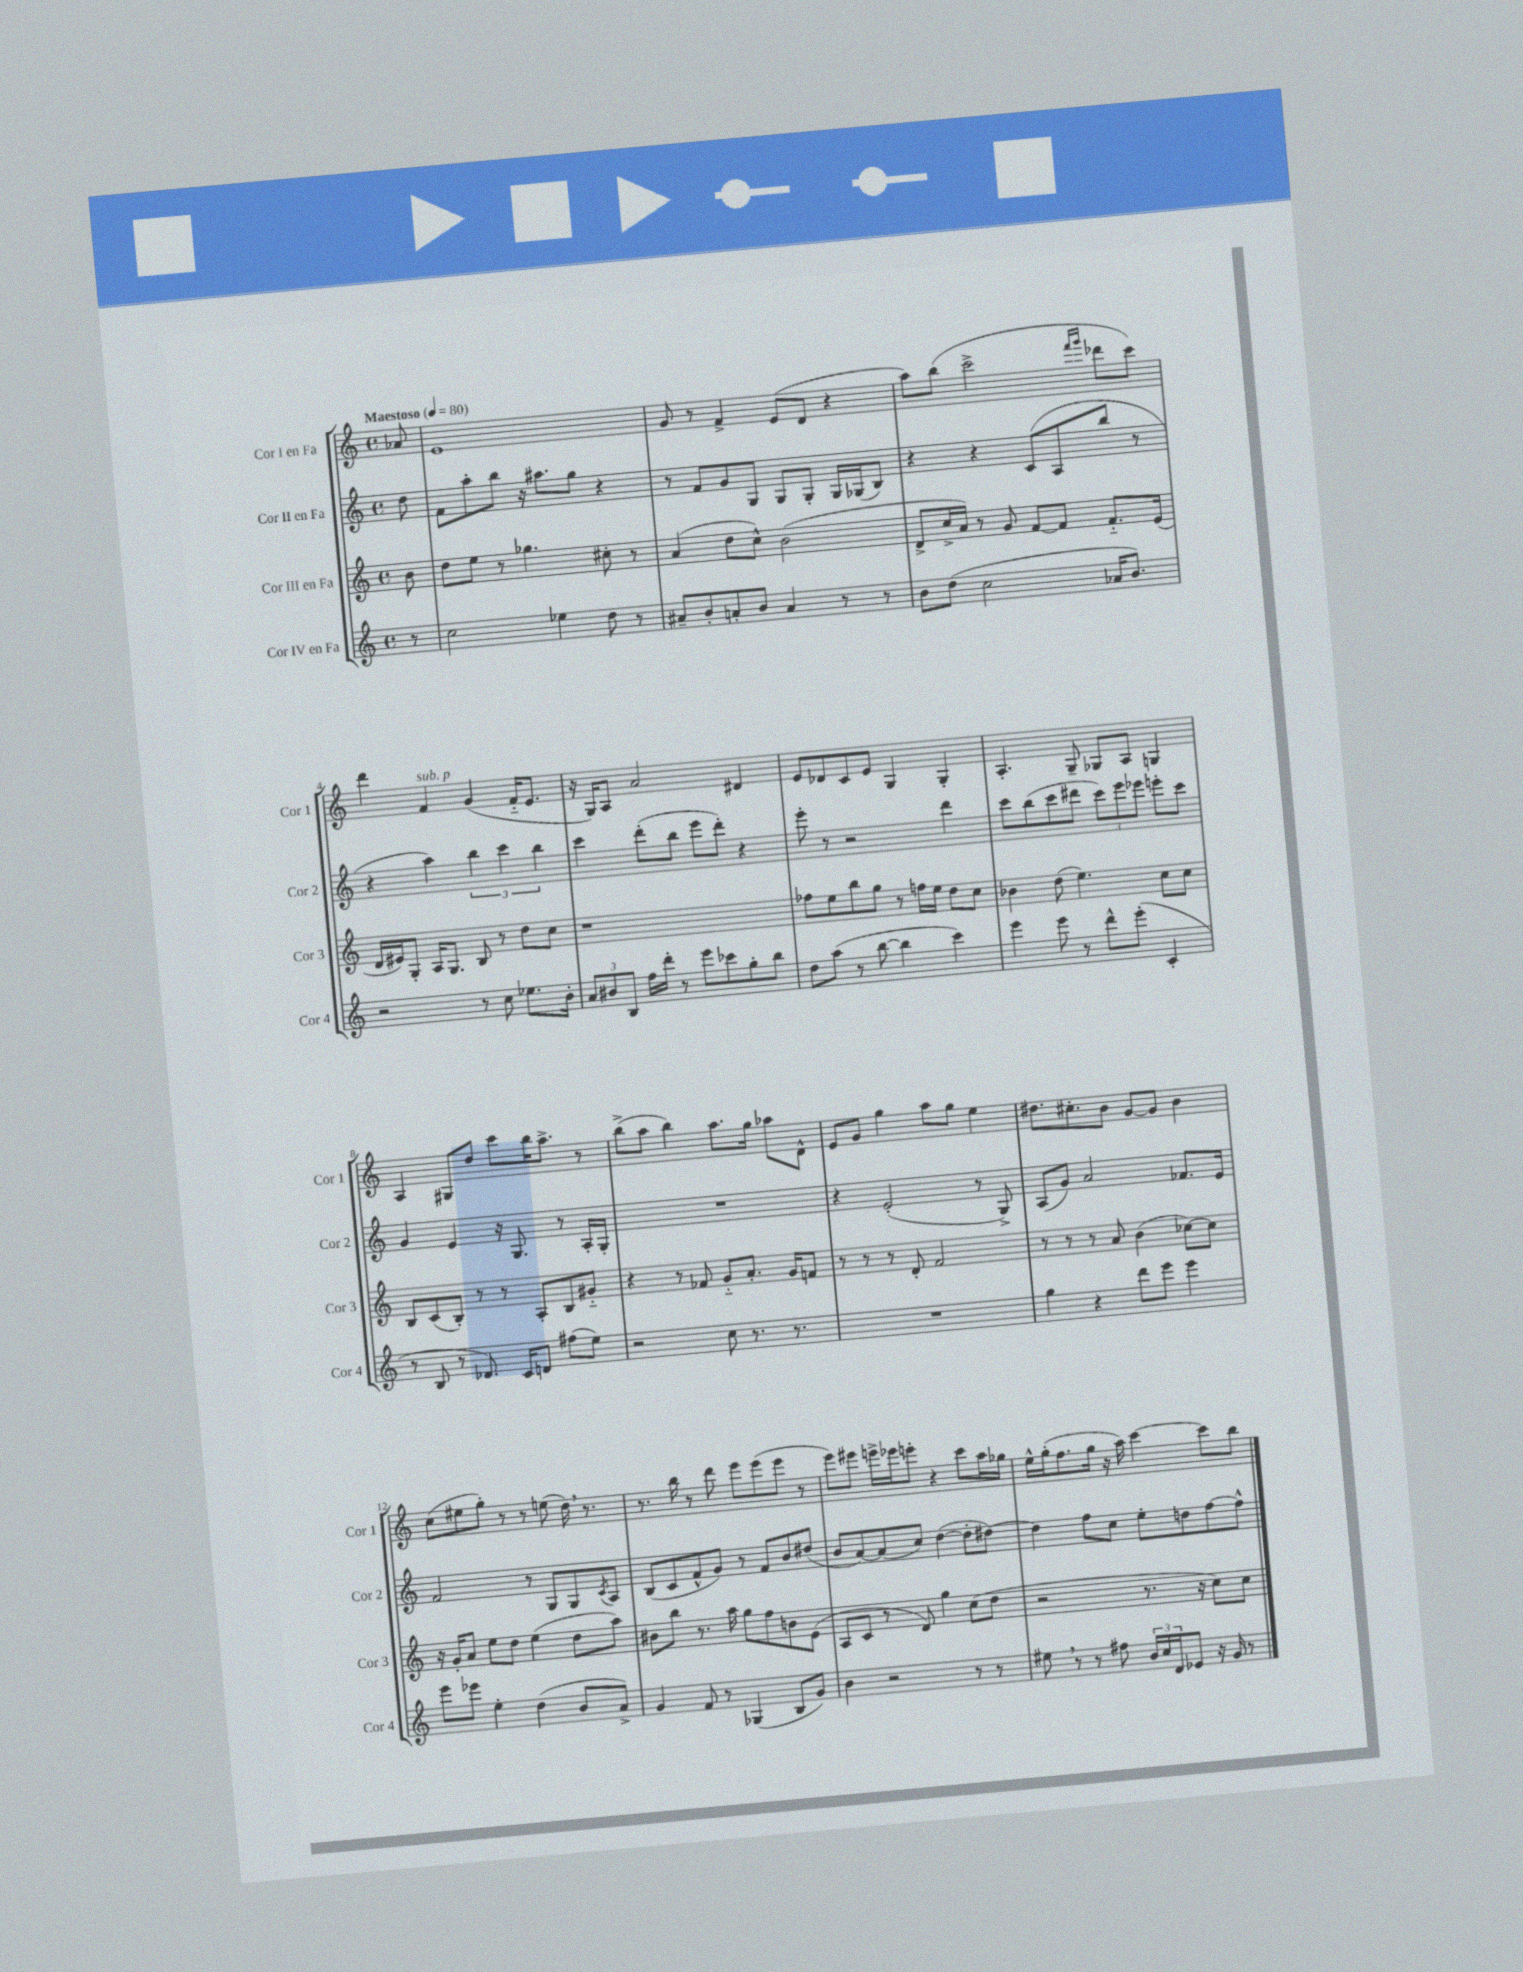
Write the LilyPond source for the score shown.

<<
\new StaffGroup <<
\new Staff = "s0" \with { instrumentName = "Cor I en Fa" shortInstrumentName = "Cor 1" } {
    \clef treble \key c \major \defaultTimeSignature \time 4/4 \partial 8 \tempo "Maestoso" 4 = 80
    aes'8 |
    e'1 |
    g'8 r8 f'4-> e'8( d'8 r4 |
    a''8) b''8( c'''2-> \grace { f'''16 g'''16 } des'''8 c'''8) |
    d'''4 f'4^\markup { \italic "sub. p" } g'4( f'16-_ e'8. |
    r16 g16) a8 a'2 dis'4 |
    e'8 des'8 c'8 e'8 g4 g4-. |
    a4.-. g8-- ges8 a8 g4 |
    a4 gis8 d''8 c'''8 b''16 a''8.-> r8 |
    b''8->( a''8 b''4) a''8. g''16 aes''8 d'8-^ |
    e'8 g'8 g''4 a''8 g''8 e''4 |
    dis''8. cis''8.-. b'8 g'8~ g'8 b'4 |
    c''8( eis''8 g''8-.) r8 r8 e''8( d''16) \breathe r8. |
    r8. b''16 r8 d'''8 e'''8 e'''8( e'''8 r8 |
    e'''8) eis'''8 e'''16-> ees'''16 e'''8-. r4 c'''8 a''16 ges''16 |
    e''16-^ g''16-.( f''8. g''16 r16 a''16) c'''4~ c'''8 b''8 \bar "|." |
}
\new Staff = "s1" \with { instrumentName = "Cor II en Fa" shortInstrumentName = "Cor 2" } {
    \clef treble \key c \major \defaultTimeSignature \time 4/4 \partial 8
    d''8 |
    f'8 a''8-. b''8 r16 ais''8. g''8 r4 |
    r8 f'8 g'8 g8 g8 g8-. g16 ges16( b8) |
    r4 r4 c'8( a8 b''8 r8 |
    r4 a''4) \tuplet 3/2 { b''4 c'''4 b''4 } |
    c'''4 d'''8-.( b''8 e'''8 d'''8-.) r4 |
    e'''8-. r8 r2 d'''4 |
    c'''8 b''8( c'''8 dis'''8 \tuplet 3/2 { c'''8) e'''8 ees'''8 } e'''8-. c'''8 |
    g'4 e'4 r16 g8. r8 a16-. g16-. |
    R1 |
    r4 e'2-.( r8 g8->) |
    a8( g'8) a'2 fes'8. e'16 |
    f'2 r8 g8 g8 \acciaccatura { c'8 } a8 |
    b8( c'8 f'8-^ g'8) r8 f'8 b'8 dis''8( |
    b'8 a'8~) a'8( c''8) d''4~( d''8-. dis''8~) |
    dis''4 f''8 c''8 e''8-. d''8 f''8~ f''8-^ \bar "|." |
}
\new Staff = "s2" \with { instrumentName = "Cor III en Fa" shortInstrumentName = "Cor 3" } {
    \clef treble \key c \major \defaultTimeSignature \time 4/4 \partial 8
    b'8 |
    d''8 e''8 r8 ges''4. cis''8-. r8 |
    a'4( d''8 c''8-^) b'2( |
    d'8-> c''16-> a'16) r8 g'8 f'8~ f'8 f'8.-_ e'16( |
    d'16 eis'16) g8-. a16 g8. b8 r8 d''8 c''8 |
    r1 |
    fes''8 e''8 b''8 g''8 r8 f''16 e''16 d''8 c''8 |
    bes'4 d''8( e''4.) c''8 c''8 |
    b8 c'8( b8-.) r8 r8 a8-. b8 gis'8-_ |
    r4 r8 fes'8 g'8-_ a'8.-. g'16 f'8 |
    r8 r8 r8 d'8-. f'2 |
    r8 r8 r8 a'8 b'4( ces''8~) ces''8 |
    r16 g'16-. a'8 e''8 d''8 e''4( d''8 a''8) |
    bis'8 b''8 r8. a''16 g''8 f''8 b'8 e'8( |
    a8 c'8 r8 d'8) g''4 c''8( d''8 |
    r2 r8. r16 c''8) c''8 \bar "|." |
}
\new Staff = "s3" \with { instrumentName = "Cor IV en Fa" shortInstrumentName = "Cor 4" } {
    \clef treble \key c \major \defaultTimeSignature \time 4/4 \partial 8
    r8 |
    c''2 ees''4 d''8 r8 |
    ais'8-- b'8-. a'8-. b'8 a'4 r8 r8 |
    b'8 d''8( c''2 aes'16 b'8.) |
    r2 r8 c''8 ees''8. b'16-. |
    \tuplet 3/2 { a'8 bis'8 b8 } f''16 d'''16-. r8 e'''8 ces'''8 g''8-. b''8 |
    d''8 a''8( r8 b''8~ b''4 c'''4) |
    e'''4 e'''8 r8 d'''8-^ e'''8-.( c'4-. |
    r8 b8 r8 des'8.) c'16 d'8 fis''8( e''8) |
    r2 c''8 r8. r8. |
    R1 |
    g''4 r4 d'''8 e'''8 e'''4 |
    e'''8 ees'''8 e''4-. d''4( b'8 a'8->) |
    g'4 f'8 r8 ges4( b8 g'8) |
    b'4 r2 r8 r8 |
    eis''8 \breathe r8 r8 fis''8 \tuplet 3/2 { b'16 c''16 d'16 } ees'8 r16 g'16 r8 \bar "|." |
}
>>
>>
